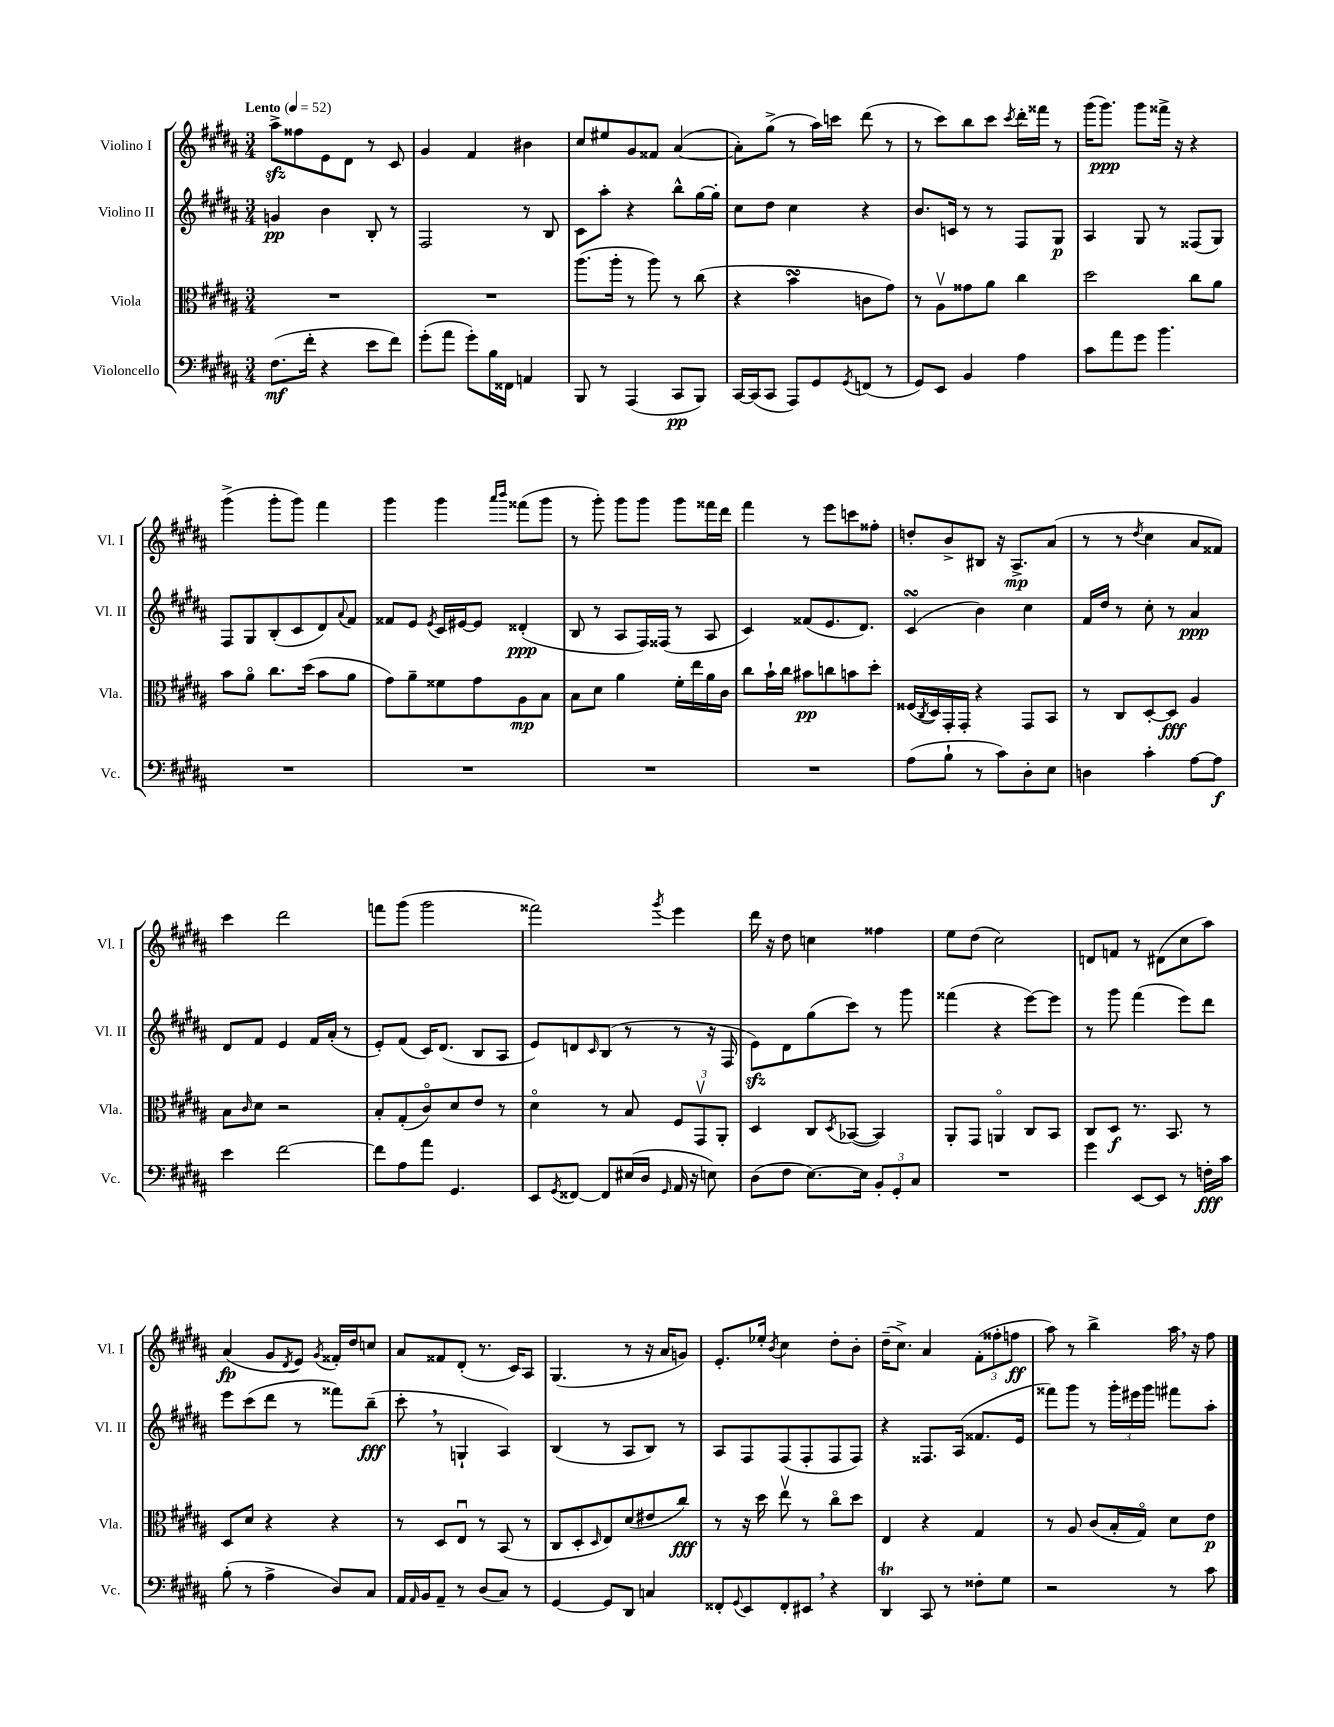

**kern	**kern	**kern	**kern
*staff4	*staff3	*staff2	*staff1
*clefF4	*clefC3	*clefG2	*clefG2
*k[f#c#g#d#a#]	*k[f#c#g#d#a#]	*k[f#c#g#d#a#]	*k[f#c#g#d#a#]
*M3/4	*M3/4	*M3/4	*M3/4
*MM52	*MM52	*MM52	*MM52
(8.F#	2.r	4g	8aa#^
.	.	.	8ff##
16f#'	.	.	.
4r	.	4b	8e
.	.	.	8d#
8e	.	8B'	8r
8f#)	.	8r	8c#
=	=	=	=
(8g#'	2.r	2F#	4g#
8a#	.	.	.
8g#')	.	.	4f#
16B	.	.	.
16FF##	.	.	.
4AA	.	8r	4b#
.	.	8B	.
=	=	=	=
8BBB	(8.aa#	8c#	8cc#
8r	.	8aa#'	8ee#
.	16aa#'	.	.
(4AAA#	8r	4r	8g#
.	8aa#)	.	8f##
8CC#	8r	8bb^^	([4a#
8BBB)	(8cc#	[16gg#	.
.	.	16gg#']	.
=	=	=	=
[16CC#	4r	8cc#	8a#'])
(16CC#]	.	.	.
8CC#	.	8dd#	(8gg#^
8AAA#)	4b	4cc#	8r
8GG#	.	.	16aa#)
.	.	.	16ccc
8qGG#	.	.	.
(8FF	8c	4r	(8ddd#
8r	8g#)	.	8r
=	=	=	=
8GG#)	8r	8.b	8r
8EE	8A#v	.	8ccc#)
.	.	16c	.
4BB	8g##	8r	8bb
.	8a#	8r	8ccc#
.	.	.	8qccc#
4A#	4cc#	8F#	16ddd#'
.	.	.	16fff##
.	.	8G#	8r
=	=	=	=
8c#	2dd#	4A#	(16ggg#
.	.	.	8.ggg#)
8a#	.	.	.
8g#	.	8G#	8ggg#
4.b	.	8r	16fff##^
.	.	.	16r
.	8cc#	(8F##	4r
.	8a#	8G#)	.
=	=	=	=
2.r	8b	8F#	(4ggg#^
.	8a#o	8G#	.
.	8.cc#	(8B'	8ggg#'
.	.	8c#	8ggg#)
.	(16dd#	.	.
.	8b	8d#)	4fff#
.	.	8qqa#	.
.	8a#	8f#	.
=	=	=	=
2.r	8g#)	8f##	4ggg#
.	8a#~	8e	.
.	.	8qe	.
.	8f##	16c#	4ggg#
.	.	[16e#	.
.	8g#	8e#]	.
.	.	.	16qqaaa#
.	.	.	16qqbbb
.	8A#	(4d##'	(8fff##
.	8B	.	8ggg#
=	=	=	=
2.r	8B	8B	8r
.	8d#	8r	8ggg#')
.	4a#	8A#	8ggg#
.	.	16F#)	8ggg#
.	.	(16F##	.
.	16f#'	8r	8ggg#
.	16ee	.	.
.	16a#	8A#	16fff##
.	16c#	.	16ddd#
=	=	=	=
2.r	8cc#	4c#)	4fff#
.	16b`	.	.
.	16cc#	.	.
.	8b#	(8f##	8r
.	8cc	8.e	8eee
.	8b	.	8ccc
.	.	8.d#)	.
.	8dd#'	.	8ff##'
=	=	=	=
(8A#	(16F##	(4c#	8dd'
.	8qC#	.	.
.	16D#)	.	.
8B`	16GG#'	.	8b^
.	16GG#'	.	.
8r	4r	4b)	8B#
8c#)	.	.	16r
.	.	.	8.A#^
8D#'	8GG#	4cc#	.
8E	8BB	.	(8a#
=	=	=	=
4D	8r	16f#	8r
.	.	16dd#	.
.	8C#	8r	8r
.	.	.	8qdd#
4c#'	[8D#'	8cc#'	4cc#
.	8D#]	8r	.
[8A#	4A#	4a#	8a#
8A#]	.	.	8f##)
=	=	=	=
4e	8B	8d#	4ccc#
.	16qqc#	.	.
.	8d#	8f#	.
[2f#	2r	4e	2ddd#
.	.	16f#	.
.	.	(16a#'	.
.	.	8r	.
=	=	=	=
8f#]	8B'	8e')	8fff
8A#	(8G#'	(8f#	(8ggg#
8a#	8c#o)	16c#)	2ggg#
.	.	(8.d#	.
4.GG#	8d#	.	.
.	8e	8B	.
.	8r	8A#	.
=	=	=	=
8EE	4d#o	8e)	2fff##)
8qGG#	.	.	.
[8FF##	.	8d	.
.	.	16qqc#	.
8FF##]	8r	(8B	.
(16E#	8B	8r	.
16D#	.	.	.
16qqGG#	.	.	8qggg#
16AA#	12F#	8r	4eee
16r	.	.	.
.	12GG#v	.	.
8E)	.	16r	.
.	12AA#'	.	.
.	.	16F#	.
=	=	=	=
(8D#	4D#	8e)	16ddd#
.	.	.	16r
8F#	.	8d#	8dd#
[8.E)	8C#	(8gg#	4cc
.	8qD#	.	.
.	([8BB-	8ccc#)	.
16E]	.	.	.
12BB'	4BB-])	8r	4ff##
12GG#'	.	.	.
.	.	8ggg#	.
12C#	.	.	.
=	=	=	=
2.r	8AA#'	(4fff##	8ee
.	8GG#	.	(8dd#
.	4AAo	4r	2cc#)
.	8C#	[8eee)	.
.	8BB	8eee]	.
=	=	=	=
4g#	8C#	8r	8d
.	8D#	8ggg#	8f
[8EE	8.r	(4fff#	8r
8EE]	.	.	(8d#
.	8.BB	.	.
8r	.	8eee)	8cc#
16F'	8r	8ddd#	8aa#)
16c#	.	.	.
=	=	=	=
(8B'	8D#	8eee	(4a#
8r	8d#	(8ccc#	.
4A#^	4r	8ddd#	8g#
.	.	.	8qd#
.	.	8r	8e)
.	.	.	8qg#
8D#)	4r	8fff##)	16f##'
.	.	.	16dd#
8C#	.	(8bb~	8cc
=	=	=	=
16AA#	8r	8ccc#'	8a#
16qqAA#	.	.	.
16BB	.	.	.
8AA#~	8D#	8r	8f##
8r	8Eu	4G`	(8d#'
(8D#	8r	.	8.r
8C#)	(8BB	4A#)	.
.	.	.	16c#)
8r	8r	.	8A#
=	=	=	=
[4GG#	8C#	(4B	(4.G#
.	8D#'	.	.
.	16qqD#	.	.
8GG#]	8E)	8r	.
8DD#	(8d#	8A#	8r
4C	8e#	8B)	16r
.	.	.	16a#
.	8cc#)	8r	8g)
=	=	=	=
8FF##'	8r	8A#	8.e'
8qqGG#	.	.	.
8EE	16r	8F#	.
.	16dd#	.	16ee-'
.	.	.	8qb
8FF##'	8eev	(8F#	4cc#
8EE#	8r	8F#'	.
4r	8cc#o	8F#	8dd#'
.	8dd#	8F#)	8b'
=	=	=	=
4DD#	4E	4r	(16dd#~
.	.	.	8.cc#^)
8CC#	4r	8.F##	4a#
8r	.	.	.
.	.	(16A#	.
8F##'	4G#	8.f##	(12f#'
.	.	.	12ff##'
8G#	.	.	.
.	.	.	12ff
.	.	16e	.
=	=	=	=
2r	8r	8fff##)	8aa#)
.	8A#	8ggg#	8r
.	(8c#	8r	4bb^
.	16B'	24ggg#'	.
.	.	24eee#	.
.	16G#o)	.	.
.	.	24ggg#	.
8r	8d#	8fff#	16aa#
.	.	.	16r
8c#	8e	8aa#'	8ff#
==	==	==	==
*-	*-	*-	*-
